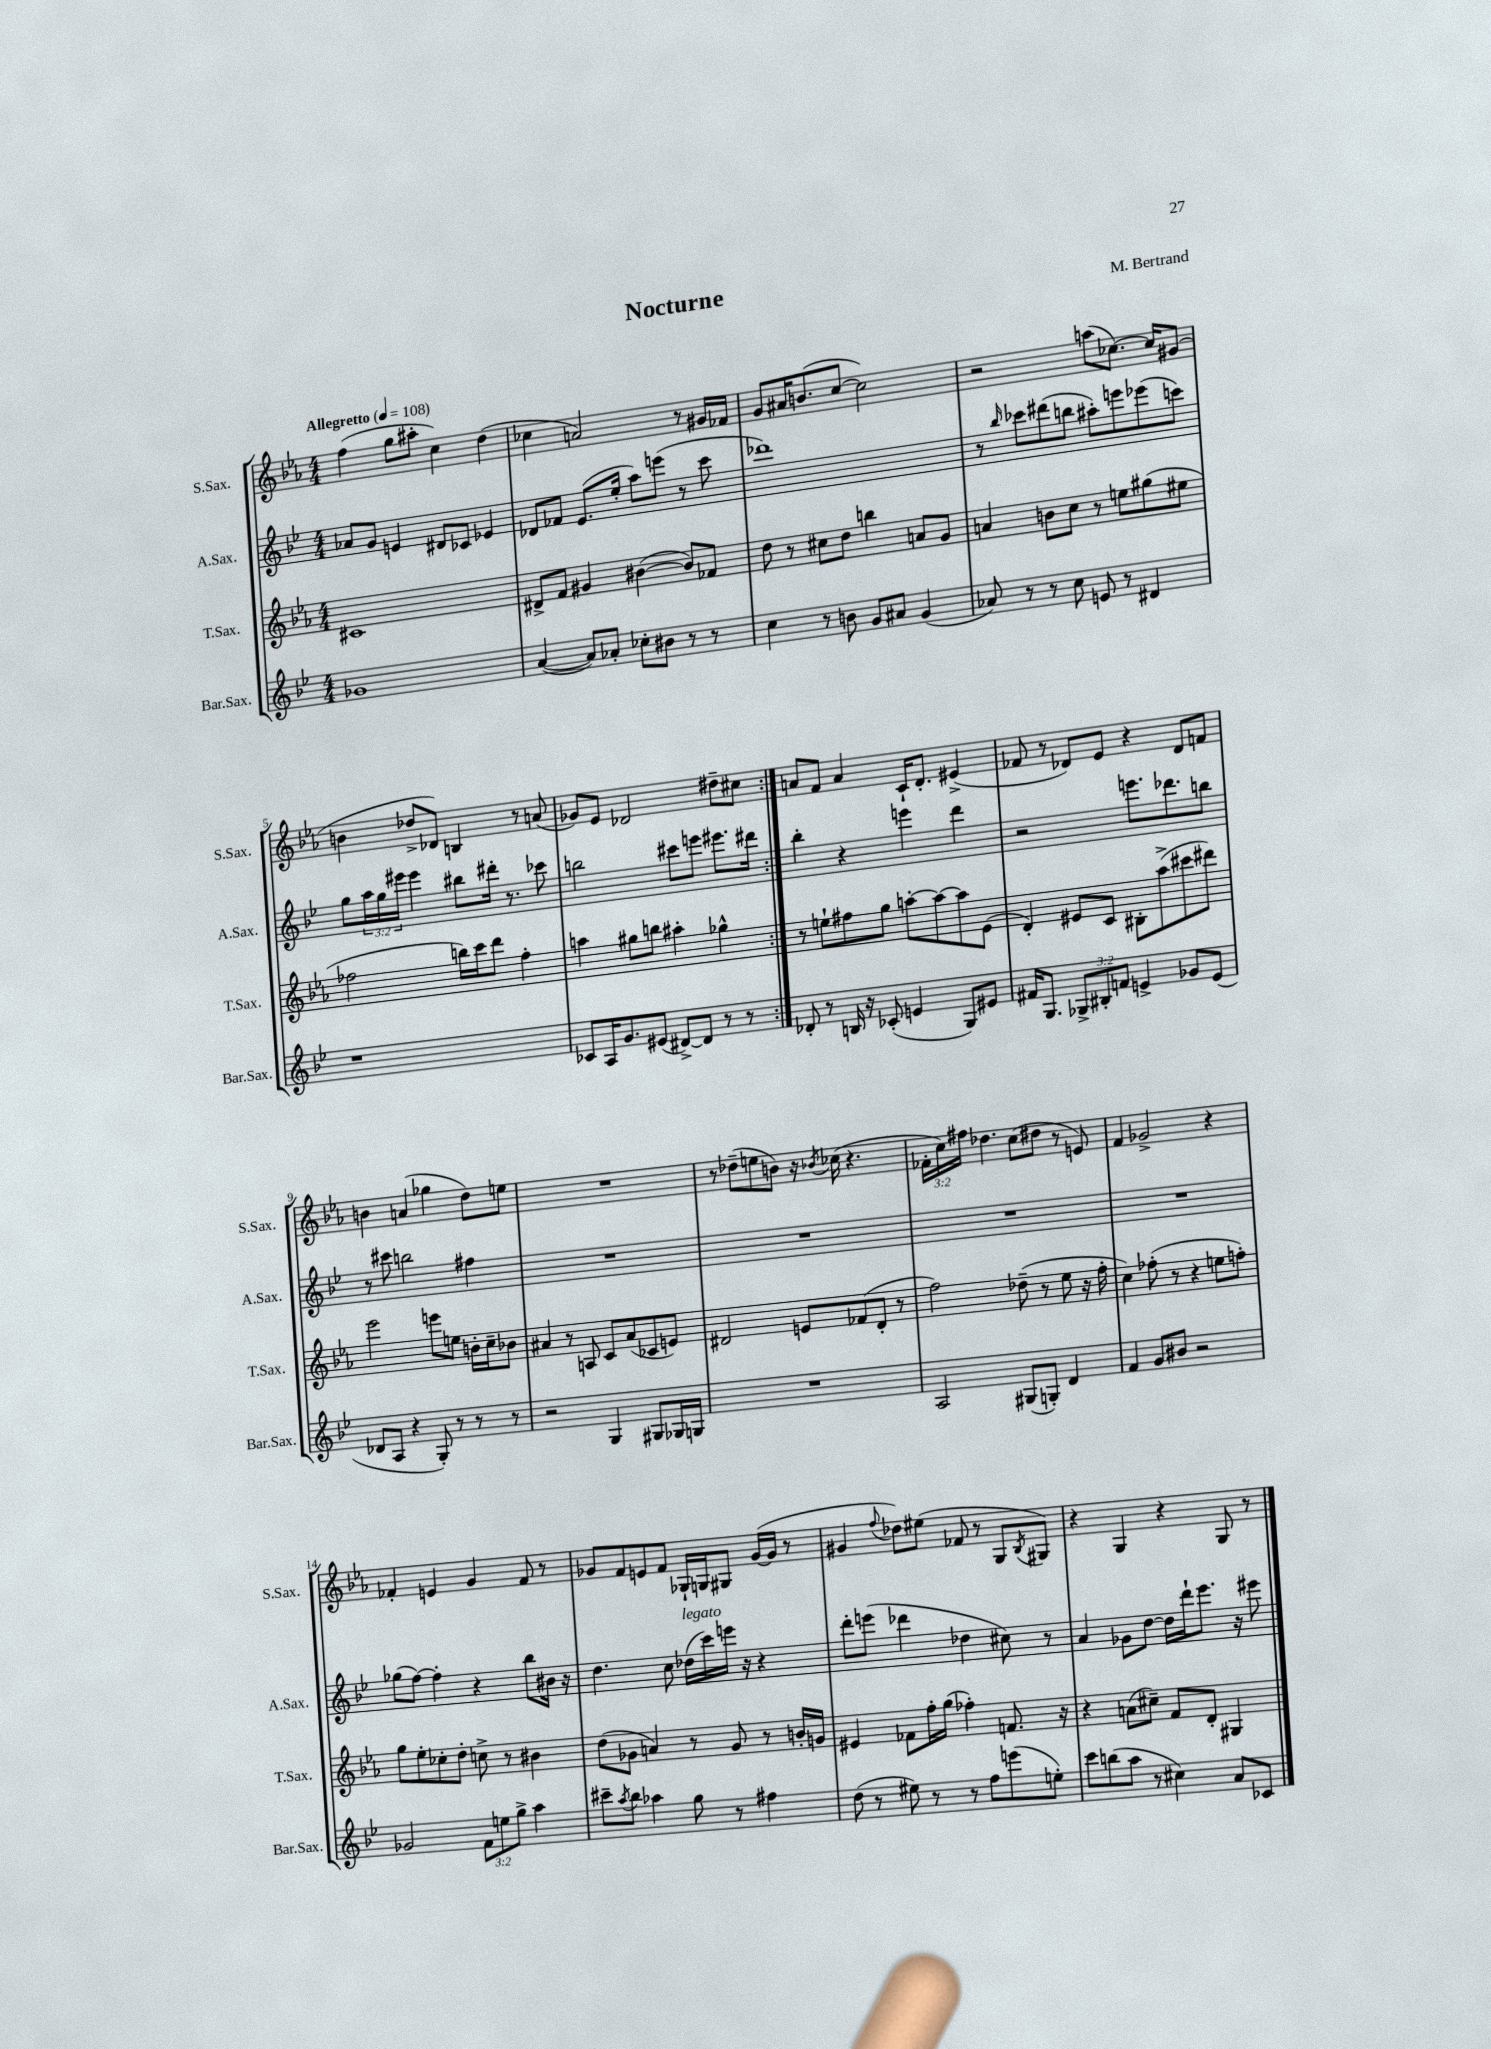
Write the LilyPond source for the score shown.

\header { title = "Nocturne" composer = "M. Bertrand" }
<<
\new StaffGroup <<
\new Staff = "s0" \with { instrumentName = "S.Sax." shortInstrumentName = "S.Sax." } {
    \clef treble \key ees \major \numericTimeSignature \time 4/4 \override Staff.TupletNumber.text = #tuplet-number::calc-fraction-text \tempo "Allegretto" 4 = 108
    \repeat volta 2 { f''4( g''8 ais''8-. c''4) d''4( |
    ces''4 a'2) r8 gis'16 fes'16 |
    g'8 ais'16 b'8.( c''8~ c''2) |
    r2 a''8( ces''8.~) ces''16 gis'8( |
    b'4 des''8-> des'8) b4 r8 a'8( |
    ges'8) ees'8 des'2 dis''8-- cis''8 | }
    a'8 f'8 a'4 c'16-! d'8.-. eis'4->( |
    fes'8 r8 des'8) ees'8 r4 des'8 f'8 |
    b'4 a'4( ges''4 d''8) e''8 |
    R1 |
    r8 des''8--( e''8 b'8) r16 \acciaccatura { bes'8 } ces''16( r4. |
    \tuplet 3/2 { fes'16-. c''16) fis''16 } des''4. c''8( dis''8 r8 e'8) |
    f'4 ges'2-> r4 |
    fes'4-. e'4 g'4 fes'8 r8 |
    ges'8 f'8 e'8 f'8 ges16-! g16 gis8 ges'16~( ges'16 r8 |
    gis'4 \appoggiatura { f''8 } des''8) eis''8( fes'8 r8 g8 \acciaccatura { bes8 } gis8) |
    r4 g4 r4 g8 r8 \bar "|." |
}
\new Staff = "s1" \with { instrumentName = "A.Sax." shortInstrumentName = "A.Sax." } {
    \clef treble \key bes \major \numericTimeSignature \time 4/4 \override Staff.TupletNumber.text = #tuplet-number::calc-fraction-text
    \repeat volta 2 { aes'8 g'8 e'4 dis'8 ces'8 ees'4 |
    des'8 fes'8 ees'8.( ees''16-. a''8) e'''8( r8 c'''8 |
    des'''1) |
    r8 \grace { bes''16 } ces'''8 dis'''8( b''8 ais''8-.) e'''8 ees'''8( c'''8) |
    g''8 \tuplet 3/2 { a''16 g''16 eis'''16 } eis'''4 bis''8 dis'''16-. r8. ces'''8 |
    b''2 cis'''8 e'''8 eis'''8. dis'''16 | }
    bes''4-. r4 e'''4 d'''4 |
    r2 e'''8. des'''8. b''8 |
    r8 cis'''8 b''2 fis''4 |
    R1 |
    R1 |
    R1 |
    R1 |
    ges''8( f''8~) f''4-. r4 bes''8 bis'16 r16 |
    d''4. c''8 des''16^\markup { \italic "legato" }( c'''16) e'''16 r16 r4 |
    d'''8-. e'''8( des'''4 des''4 cis''8) r8 |
    a'4 ges'8 d''8~ d''16 d'''16-! ees'''8. r16 eis'''8 \bar "|." |
}
\new Staff = "s2" \with { instrumentName = "T.Sax." shortInstrumentName = "T.Sax." } {
    \clef treble \key ees \major \numericTimeSignature \time 4/4
    \repeat volta 2 { cis'1 |
    dis'8-> f'8 gis'4 bis'4~( bis'8) fes'8 |
    d''8 r8 cis''8 d''8 b''4 a'8 g'8 |
    a'4 b'8 c''8 r8 e''8 gis''8( eis''8 |
    fes''2 b''16) c'''16 d'''8 fes''4-. |
    a''4 gis''8 b''8 ais''4-. ges''4-^ | }
    r8 e''8-! fis''8 g''8 a''8~-. a''8~ a''8 ees'8( |
    d'4-.) eis'8 c'8 bis8-. aes''8->( cis'''8 dis'''8) |
    ees'''2 e'''8 e''8 b'16-. c''16-- bes'8 |
    ais'4 r8 a8 c'8 ais'8( ces'8 e'8) |
    dis'2 e'8 fes'8( dis'8-. r8 |
    f''2) des''8--( r8 ees''8 r16 f''16-. |
    c''4) fes''8-.( r8 r4 e''8 f''8-.) |
    g''8 ees''8-. ces''8-. d''8-. c''8-> r8 bis'4 |
    d''8( ges'8 a'4) r8 ges'8 r8 b'16-. g'16 |
    eis'4 fes'8 f''16-. g''16( fes''4-.) f'8. r16 |
    r4 a'8( cis''8--) f'8 d'8-. gis4 \bar "|." |
}
\new Staff = "s3" \with { instrumentName = "Bar.Sax." shortInstrumentName = "Bar.Sax." } {
    \clef treble \key bes \major \numericTimeSignature \time 4/4 \override Staff.TupletNumber.text = #tuplet-number::calc-fraction-text
    \repeat volta 2 { ges'1 |
    a'4~( a'8) aes'8-. ces''8-. bis'8 r8 r8 |
    c''4 r8 b'8 g'8 ais'8 g'4( |
    aes'8) r8 r8 c''8 e'8 r8 dis'4 |
    r1 |
    ces'8 a16 g'8. eis'8( dis'8~->) dis'8 r8 r8 | }
    des'8-. r8 b16 r16 ces'8-.( e'4 g8) eis'8 |
    fis'16 g8. \tuplet 3/2 { ges8-> bis8-. f'8 } e'4-> ges'8 e'8( |
    des'8 a8 r4 g8-.) r8 r8 r8 |
    r2 g4 gis8 ges16 g16 |
    R1 |
    a2 gis8( g8-.) d'4 |
    f'4 g'8 bis'8 r2 |
    ges'2 \tuplet 3/2 { f'8 e''8 g''8-> } a''4 |
    cis'''8-- \acciaccatura { a''8 } bes''8 aes''4 g''8 r8 fis''4 |
    d''8( r8 eis''8) r8 r8 f''8 e'''8( e''8-.) |
    c'''8 b''8( a''8 r8 cis''4) a'8 ces'8 \bar "|." |
}
>>
>>
